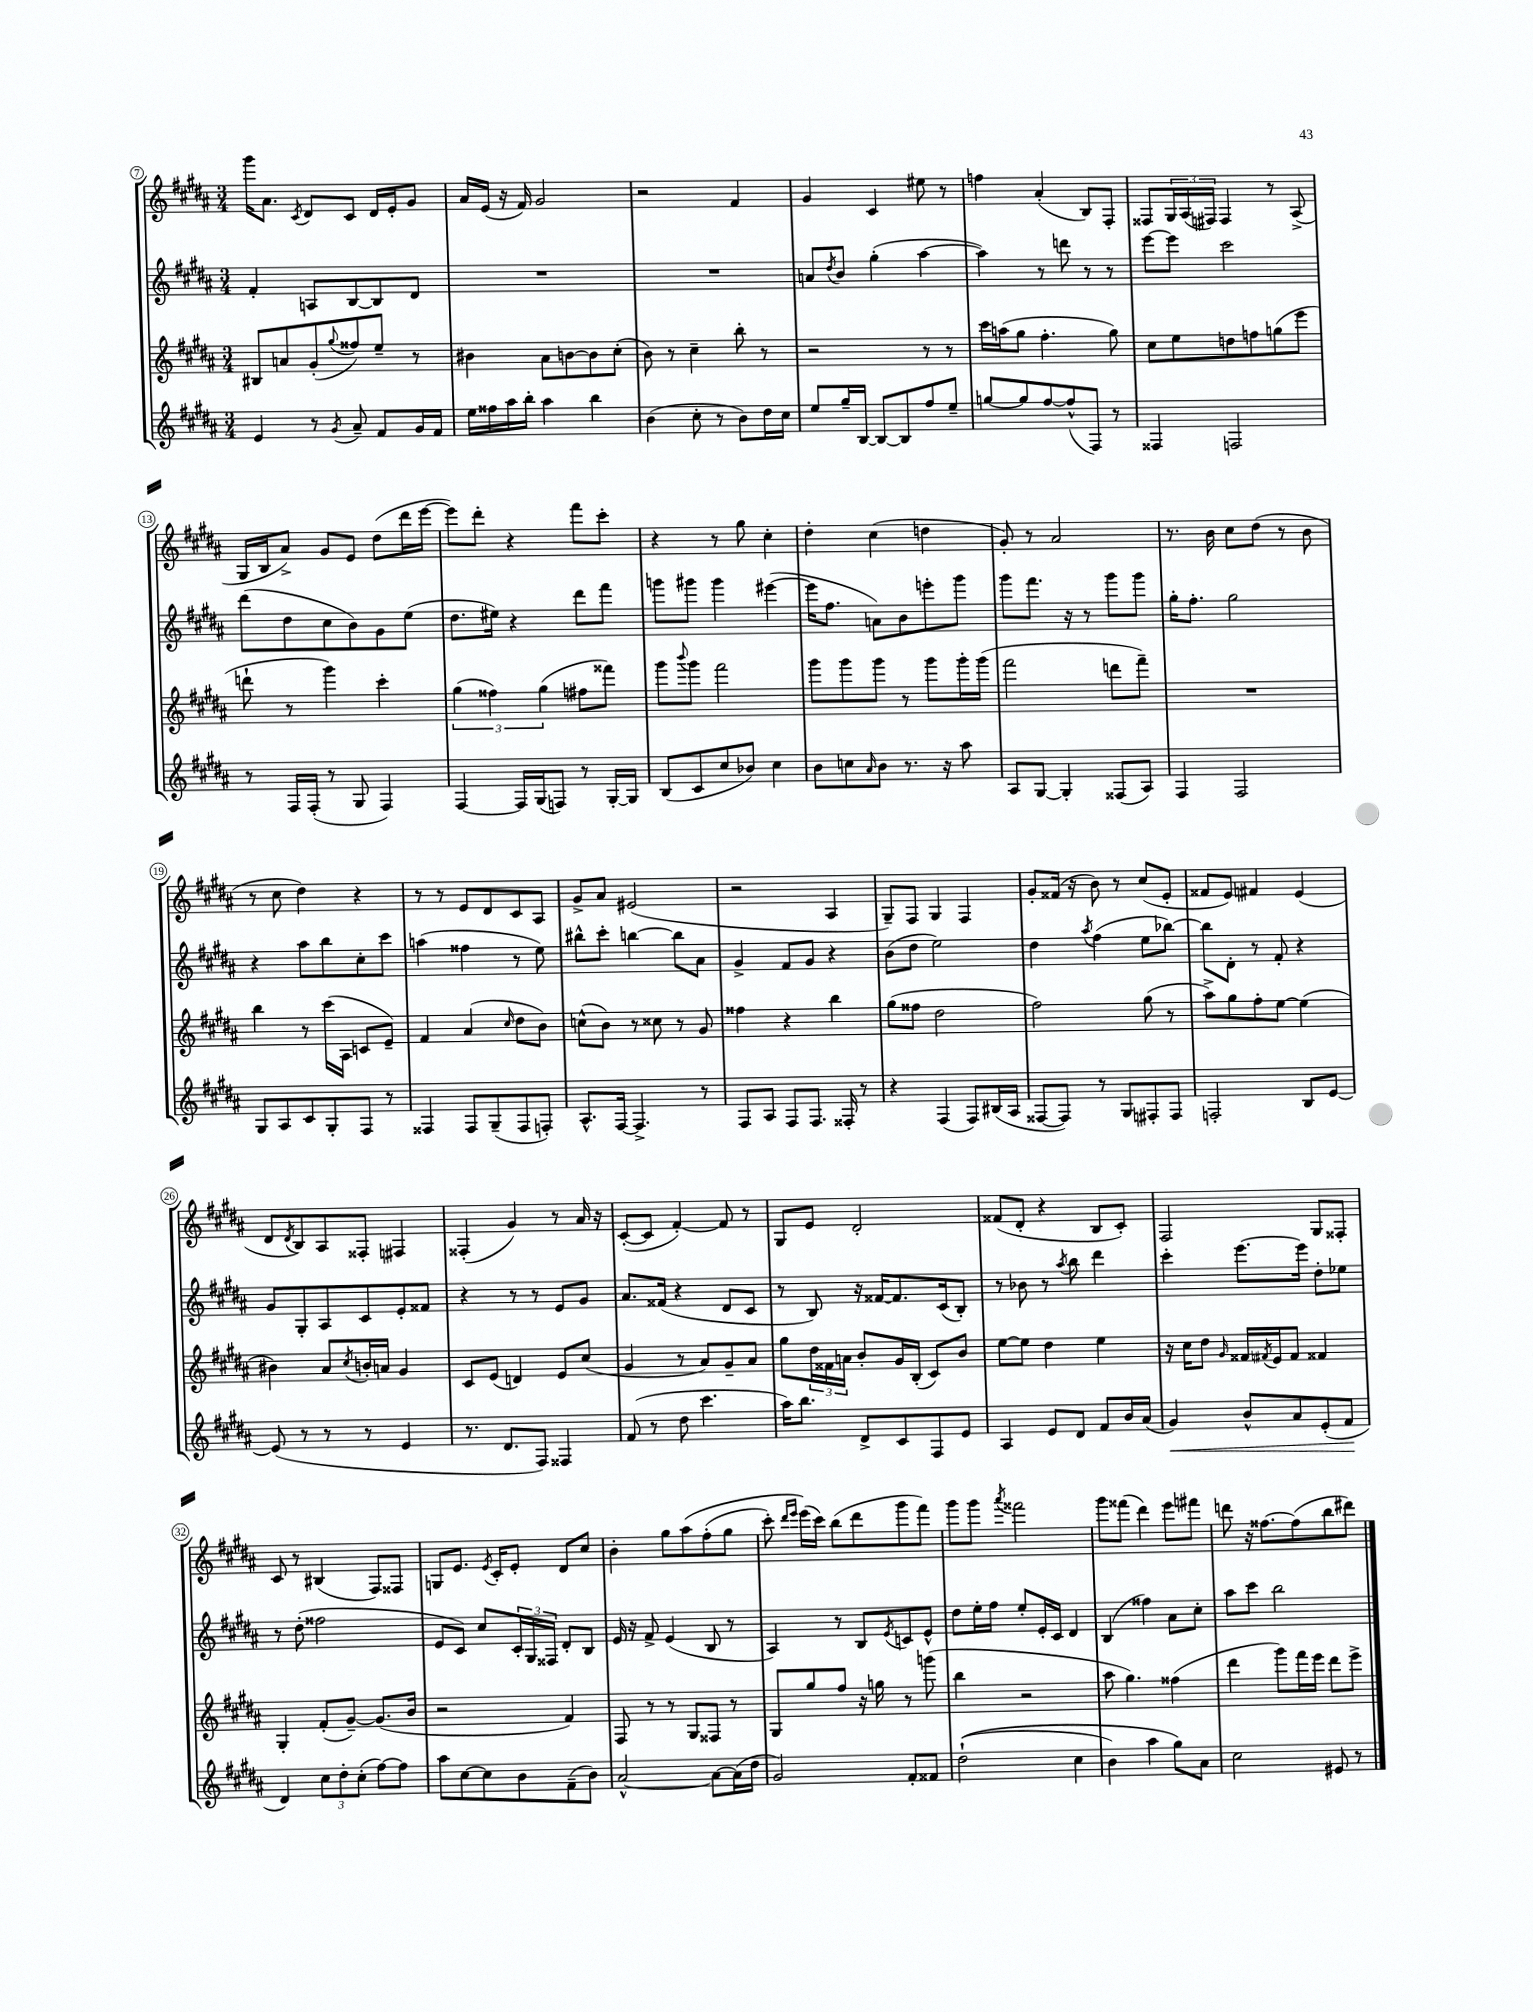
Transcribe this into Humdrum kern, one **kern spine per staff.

**kern	**dynam	**kern	**kern	**kern
*part4	*part4	*part3	*part2	*part1
*staff4	*staff4	*staff3	*staff2	*staff1
*clefG2	*	*clefG2	*clefG2	*clefG2
*k[f#c#g#d#a#]	*	*k[f#c#g#d#a#]	*k[f#c#g#d#a#]	*k[f#c#g#d#a#]
*M3/4	*	*M3/4	*M3/4	*M3/4
=7	=7	=7	=7	=7
4e/	.	8B#X/L	4f#'/	16ggg#\KL
.	.	.	.	8.a#\J
.	.	8an/	.	.
.	.	.	.	8qc#/
8r	.	(8g#'/	8An/L	8d#/L
8qg#/	.	8qqgg#/	.	.
8a#~/	.	8ff##X/)	[8B/	8c#/J
8f#/L	.	8ee~/J	8B/]	16d#/LL
.	.	.	.	16e'/J
16g#/L	.	8r	8d#/J	8g#/J
16f#/JJ	.	.	.	.
=8	=8	=8	=8	=8
16ee\LL	.	4b#X\	2.r	16a#/LL
16ff##X\	.	.	.	(16e/JJ
16aa#\	.	.	.	16r
16bb'\JJ	.	.	.	16f#/)
4aa#\	.	8a#\L	.	2g#/
.	.	[8bn\	.	.
4bb\	.	8b\]	.	.
.	.	(8cc#'\J	.	.
=9	=9	=9	=9	=9
(4b\	.	8b\)	2.r	2r
.	.	8r	.	.
8cc#'\	.	4cc#~\	.	.
8r	.	.	.	.
8b\L)	.	8bb'\	.	4f#/
16dd#\L	.	8r	.	.
16cc#\JJ	.	.	.	.
=10	=10	=10	=10	=10
8ee/L	.	2r	8an/L	4g#/
.	.	.	8qdd#/	.
16gg#~/L	.	.	8b/J	.
[16B/JJ	.	.	.	.
8B/L_	.	.	(4gg#'\	4c#/
8B/]	.	.	.	.
8ff#/	.	8r	[4aa#\	8ee#X\
8ee~/J	.	8r	.	8r
=11	=11	=11	=11	=11
[8ggn/L	.	16ccc#\LL	4aa#\])	4ffn\
.	.	(16aan\J	.	.
8gg/]	.	8gg#\J	.	.
[8ff#/	.	4.ff#'\	8r	(4a#'/
(8ff#^^/]	.	.	8dddn\	.
8F#/J)	.	.	8r	8B/L)
8r	.	8gg#\)	8r	8F#'/J
=12	=12	=12	=12	=12
4F##X/	.	8cc#\L	[8eee\L	8F##X/L
.	.	8ee\	8eee\J]	24G#/L
.	.	.	.	(24A#/
.	.	.	.	24F#X/JJ)
2Fn/	.	8ddn\	2ccc#\	4F#/
.	.	8ffn\	.	.
.	.	(8ggn\	.	8r
.	.	8eee\J	.	(8A#^/
!!LO:LB:g=z
=13	=13	=13	=13	=13
8r	.	8dddn`\	(8ddd#\L	16G#/LL
.	.	.	.	16B/J
16F#/LL	.	8r	8dd#\	8a#^/J)
(16F#'/JJ	.	.	.	.
8r	.	4ggg#\)	8cc#\	8g#/L
8G#/	.	.	8b\)	8e/J
4F#/)	.	4ccc#'\	8g#\	(8dd#\L
.	.	.	(8ee\J	16ddd#\L
.	.	.	.	[16eee\JJ
=14	=14	=14	=14	=14
[4F#/	.	(6gg#\	8.dd#\L	8eee\L])
.	.	.	.	8ddd#'\J
.	.	6ff##X\)	.	.
.	.	.	16ee#X\Jk)	.
16F#/LL]	.	.	4r	4r
(16G#/J	.	.	.	.
.	.	(6gg#\	.	.
8Fn/J)	.	.	.	.
8r	.	8ff#X\L	8ddd#\L	8fff#\L
[16G#'/LL	.	8fff##X\J)	8fff#\J	8ccc#'\J
16G#/JJ]	.	.	.	.
=15	=15	=15	=15	=15
(8B/L	.	8ggg#\L	8gggn\L	4r
.	.	8qqbbb/	.	.
8c#/	.	8ggg#\J	8ggg#X\J	.
8cc#/	.	2fff#\	4ggg#\	8r
8b-X/J)	.	.	.	8gg#\
4cc#\	.	.	([4eee#X\	4cc#'\
=16	=16	=16	=16	=16
8b\L	.	8ggg#\L	16eee#\KL]	4dd#'\
.	.	.	8.ff#\J	.
8ccn\	.	8ggg#\	.	.
16qqa#/	.	.	.	.
8b\J	.	8ggg#\J	8an\L)	(4cc#\
8.r	.	8r	8b\	.
.	.	8ggg#\L	8eeen'\	4ddn\
16r	.	.	.	.
8aa#\	.	16ggg#'\L	8ggg#\J	.
.	.	(16ggg#\JJ	.	.
=17	=17	=17	=17	=17
8A#/L	.	2fff#\	8ggg#\L	8g#'/)
[8G#/J	.	.	8.fff#\J	8r
4G#'/]	.	.	.	2a#/
.	.	.	16r	.
.	.	.	8r	.
(8F##X/L	.	8dddn\L	8ggg#\L	.
8A#/J)	.	8fff#~\J)	8ggg#\J	.
=18	=18	=18	=18	=18
4F#/	.	2.r	16gg#'\KL	8.r
.	.	.	8.ff#'\J	.
.	.	.	.	16b\
2F#/	.	.	2gg#\	8cc#\L
.	.	.	.	(8dd#\J
.	.	.	.	8r
.	.	.	.	8b\
!!LO:LB:g=z
=19	=19	=19	=19	=19
8G#/L	.	4bb\	4r	8r
8A#/	.	.	.	8cc#\
8c#/	.	8r	8aa#\L	4dd#\)
8G#'/	.	(16ccc#\LL	8bb\	.
.	.	16A#\JJ	.	.
8F#/J	.	8cn/L	8cc#'\	4r
8r	.	8e~/J)	8ccc#\J	.
=20	=20	=20	=20	=20
4F##X/	.	4f#/	(4aan\	8r
.	.	.	.	8r
8F##/L	.	(4a#/	4ff##X\	8e/L
(8G#~/	.	.	.	8d#/
.	.	16qqcc#/	.	.
8F##/	.	8dd#\L	8r	8c#/
8Fn'/J)	.	8b\J)	8ee\)	8A#/J
=21	=21	=21	=21	=21
8.A#^^/L	.	(8ccn^^\L	8bb#X^^\L	8g#^/L
.	.	8b\J)	8ccc#'\J	8a#/J
[16F#/Jk	.	.	.	.
4.F#^/]	.	8r	[4bbn\	(2e#X/
.	.	8cc##X\	.	.
.	.	8r	8bb\L]	.
8r	.	8g#/	8a#\J	.
=22	=22	=22	=22	=22
8F#/L	.	4ff##X\	4g#^/	2r
8A#/J	.	.	.	.
8F#/L	.	4r	8f#/L	.
8.F#/J	.	.	8g#/J	.
.	.	4bb\	4r	4A#/
16F##X'/	.	.	.	.
8r	.	.	.	.
=23	=23	=23	=23	=23
4r	.	(8gg#\L	(8b\L	8G#~/L)
.	.	8ff##X\J	8dd#\J	8F#/J
(4F#/	.	2dd#\	2ee\)	4G#/
8F#/L)	.	.	.	4F#/
(16B#X/L	.	.	.	.
16A#/JJ	.	.	.	.
=24	=24	=24	=24	=24
[8F##X/L	.	2ff#\)	4dd#\	8g#'/L
8F##/J])	.	.	.	(16f##X/Jk
.	.	.	.	16r
.	.	.	8qaa#/	.
8r	.	.	(4ff#\	8b\)
8G#/L	.	.	.	8r
8F#X'/	.	(8gg#\	8ee\L	(8cc#/L
8F#/J	.	8r	[8bb-X\J)	8e'/J
=25	=25	=25	=25	=25
2Fn'/	.	8aa#^\L)	8bb-\L]	8f##X/L
.	.	8gg#\	8d#'\J	8e/J)
.	.	8ff#'\	8r	4f#X/
.	.	[8ee\J	8f#'/	.
8B/L	.	(4ee\]	4r	(4e/
[8e/J	.	.	.	.
!!LO:LB:g=z
=26	=26	=26	=26	=26
(8e/]	.	4b#X\)	8g#/L	8d#/L
.	.	.	.	8qd#/
8r	.	.	8G#'/	8B/)
8r	.	8a#/L	8A#/	8A#/
.	.	8qcc#/	.	.
8r	.	16bn'/L	8c#/	8F##X'/J
.	.	16an/JJ	.	.
4e/	.	4g#/	8e'/	4F#X/
.	.	.	8f##X/J	.
=27	=27	=27	=27	=27
8.r	.	8c#/L	4r	(4F##X'/
.	.	(8e/J	.	.
8.d#/L	.	.	.	.
.	.	4dn/)	8r	4g#/)
8F#/J)	.	.	8r	.
4F##X/	.	8e/L	8e/L	8r
.	.	(8cc#/J	8g#/J	16a#/
.	.	.	.	16r
=28	=28	=28	=28	=28
(8f#/	.	4g#/	8.a#/L	([8c#'/L
8r	.	.	.	8c#/J]
.	.	.	(16f##X/Jk	.
8dd#\	.	8r	4r	[4f#'/)
4.ccc#\	.	8a#/L)	.	.
.	.	8g#~/	8d#/L	8f#/]
.	.	8a#/J	8c#/J	8r
=29	=29	=29	=29	=29
16aa#\KL)	.	8gg#\L	8r	8G#/L
8.bb\J	.	.	.	.
.	.	24dd#\L	8B/)	8e/J
.	.	24f##X\	.	.
.	.	24an\JJ	.	.
8d#^/L	.	8b'/L	16r	2d#'/
.	.	.	[16f##X/KL	.
8c#/	.	16g#/L	8.f##/]	.
.	.	(16B'/JJ	.	.
8F#/	.	8c#/L)	.	.
.	.	.	(16c#/k	.
8e/J	.	8b/J	8B'/J)	.
=30	=30	=30	=30	=30
4A#/	.	[8ee\L	8r	(8f##X/L
.	.	8ee\J]	8b-X\	8d#'/J
8e/L	.	4dd#\	8r	4r
.	.	.	8qaa#/	.
8d#/J	.	.	8bb\	.
8f#/L	.	4ee\	4ddd#\	8B/L
16b/L	.	.	.	8c#'/J)
(16a#/JJ	.	.	.	.
=31	=31	=31	=31	=31
!	!LO:HP:b	!	!	!
4g#/)	<	16r	4ccc#'\	2F#/
.	.	16cc#\KL	.	.
.	.	8dd#\J	.	.
.	.	16qqg#/	.	.
8b^^/L	.	16f##X/LL	[8.eee\L	.
.	.	8qf#X/	.	.
.	.	16e/J	.	.
8a#/	.	8f#/J	.	.
.	.	.	16eee\Jk]	.
(8e'/	.	4f##X/	8dd#'\L	8G#/L
8f#/J	.	.	8ee-X\J	8F##X'/J
.	[	.	.	.
!!LO:LB:g=z
=32	=32	=32	=32	=32
4d#/)	.	4G#'/	8r	8c#/
.	.	.	(8dd#'\	8r
12cc#\L	.	(8f#'/L	2ff##X\	(4B#X/
12dd#'\	.	.	.	.
.	.	[8g#~/J)	.	.
(12cc#'\J	.	.	.	.
[8ff#\L)	.	(8.g#/L]	.	8F#/L)
8ff#\J]	.	.	.	8F##X/J
.	.	16b/Jk	.	.
=33	=33	=33	=33	=33
8aa#\L	.	2r	8e/L	8Gn/L
[8cc#\	.	.	8c#/J)	8.e/J
8cc#\]	.	.	8cc#/L	.
.	.	.	.	8qe/
.	.	.	.	16c#'/KL
8b\	.	.	24c#'/L	8e'/J
.	.	.	24G#/	.
.	.	.	24F##X/JJ	.
(8f#~\	.	4f#/)	8d#'/L	8d#/L
8b\J)	.	.	8B/J	8cc#/J
=34	=34	=34	=34	=34
[2a#^^/	.	8F#/	16e/	4b'\
.	.	.	16r	.
.	.	8r	8f#^/	.
.	.	8r	(4e/	8gg#\L
.	.	8G#/L	.	(8aa#\
8a#\L_	.	8F##X/J	8B/	(8ff#'\
(16a#\L]	.	8r	8r	8gg#\J
16dd#\JJ	.	.	.	.
=35	=35	=35	=35	=35
2g#/)	.	8G#/L	4A#/)	8ccc#'\)
.	.	.	.	16qqddd#/LL
.	.	.	.	16qqeee/JJ
.	.	8gg#/	.	(16eee\LL)
.	.	.	.	16ccc#\JJ)
.	.	8ff#/J	8r	(8bb\L
.	.	16r	8B/L	8ddd#\
.	.	16ggn\	.	.
.	.	.	8qe/	.
8f#'/L	.	8r	8cn/	8ggg#\
8f##X/J	.	(8gggn\	8e^^/J	8fff#\J)
=36	=36	=36	=36	=36
((2dd#`\	.	4bb\	8dd#\L	8ggg#\L
.	.	.	16ee'\L	8ggg#\J
.	.	.	16ff#\JJ	.
.	.	.	.	8qaaa#/
.	.	2r	8ee'/L	2fff##X\
.	.	.	16e'/L	.
.	.	.	16c#/JJ	.
4cc#\	.	.	4d#/	.
=37	=37	=37	=37	=37
4b\)	.	8aa#\	(4B/	8ggg#\L
.	.	4.gg#\)	.	(8fff##X\J
4aa#\	.	.	4ff##X\)	4ddd#\)
8gg#\L)	.	(4ff##X\	8a#\L	8eee\L
8a#\J	.	.	8cc#'\J	8fff#X\J
=38	=38	=38	=38	=38
2cc#\	.	4ddd#\	8aa#\L	8dddn\
.	.	.	8ccc#\J	16r
.	.	.	.	[8.ff##X\L
.	.	8ggg#\L)	2bb\	.
.	.	16fff#\L	.	(8ff##\]
.	.	16eee\JJ	.	.
8e#X/	.	8ddd#\L	.	8bb\
8r	.	8eee^\J	.	8ddd#X\J)
==	==	==	==	==
*-	*-	*-	*-	*-
